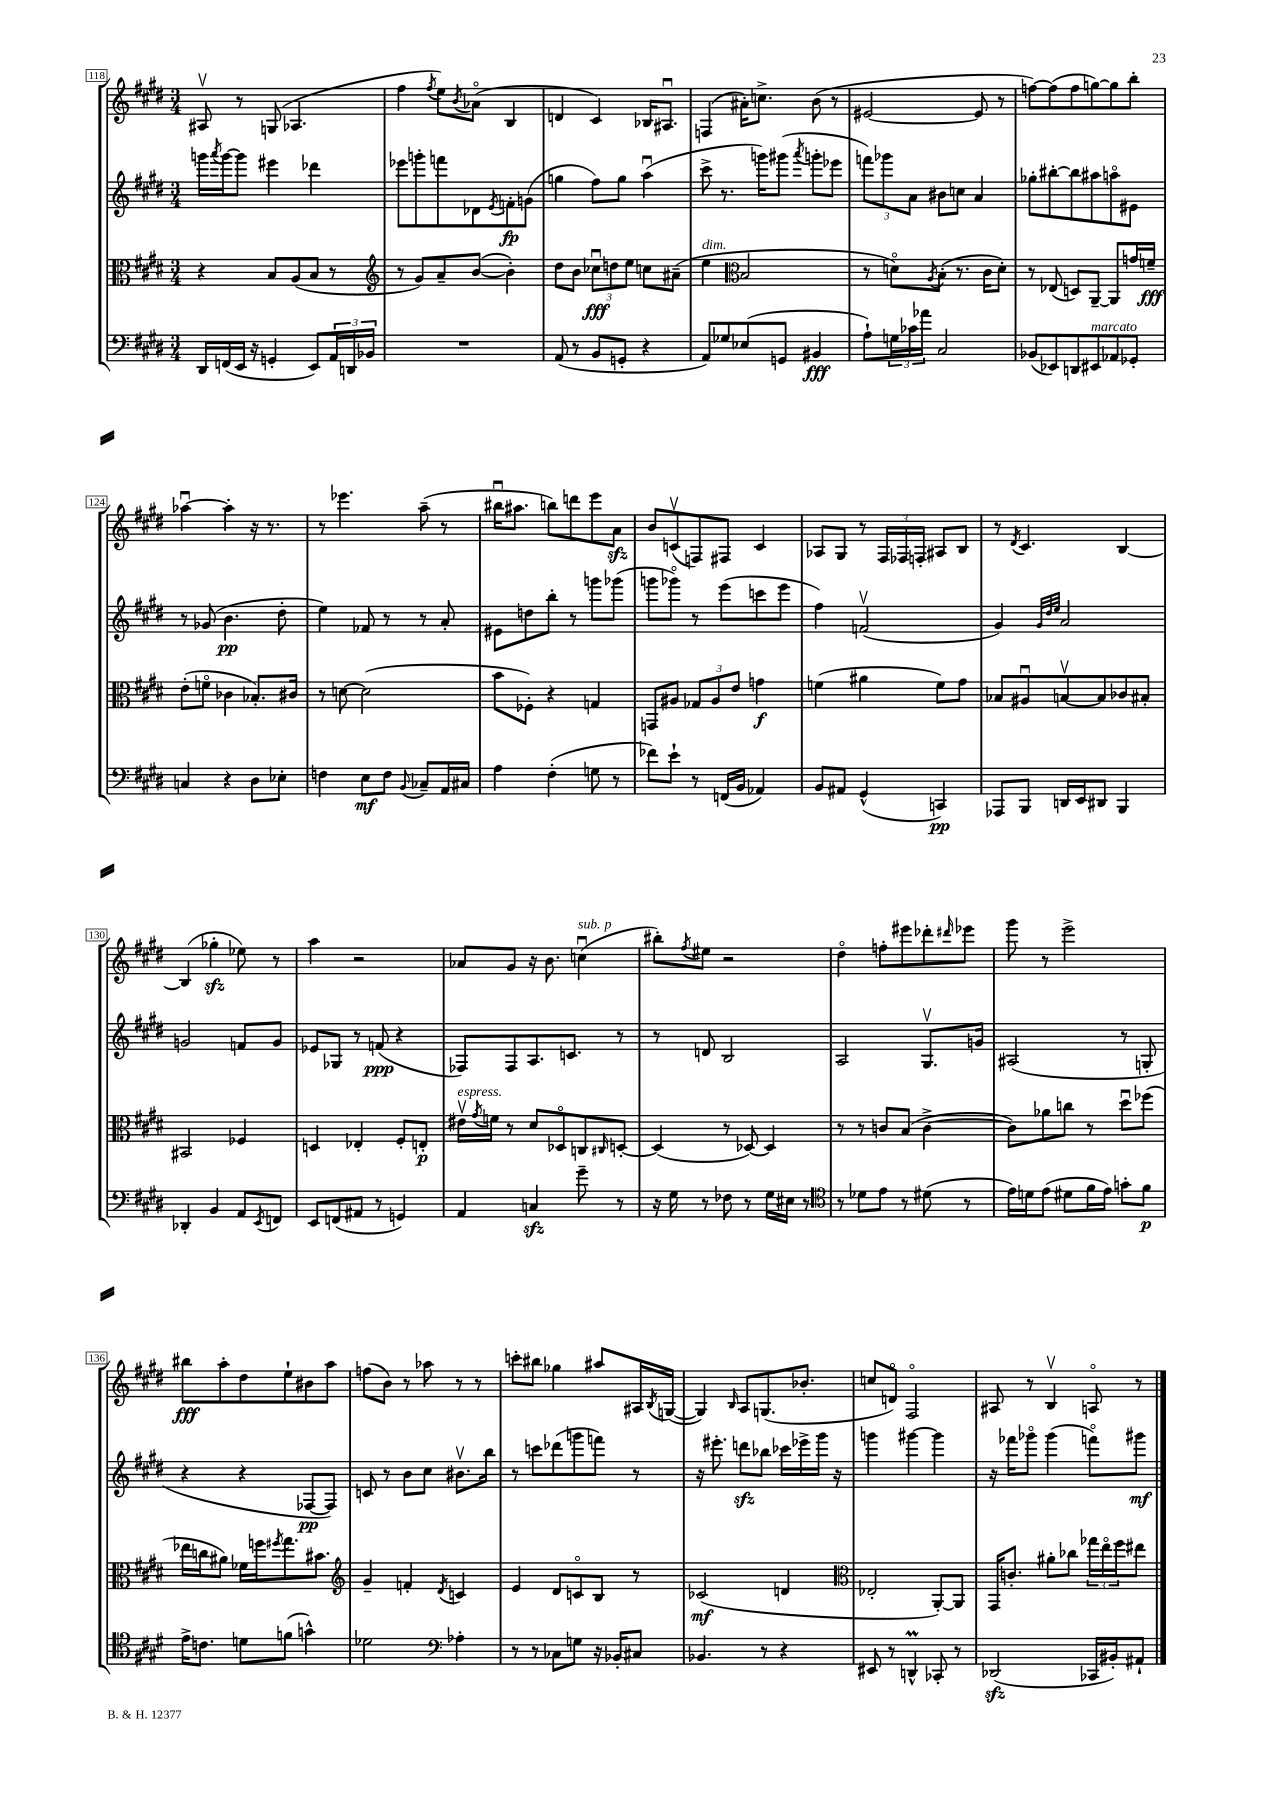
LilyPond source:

<<
\new StaffGroup <<
\new Staff = "s0" {
    \clef treble \key e \major \numericTimeSignature \time 3/4
    ais8\upbow r8 g8( aes4. |
    fis''4 \acciaccatura { fis''8 } e''8) \acciaccatura { b'8 } aes'8\flageolet( b4 |
    d'4 cis'4) bes16 ais8.\downbow |
    f4( ais'16-.) c''8.-> b'8( r8 |
    eis'2~ eis'8 r8 |
    f''8~) f''8( f''8 g''8~) g''8 b''8-. |
    aes''4~\downbow aes''4-. r16 r8. |
    r8 ees'''4. a''8--( r8 |
    bis''16\downbow ais''8. b''8) d'''8 e'''8 a'8\sfz |
    b'8 c'8\upbow( f8) fis8 c'4 |
    aes8 gis8 r8 \tuplet 3/2 { fis16 fes16 f16-. } ais8 b8 |
    r8 \acciaccatura { dis'8 } cis'4. b4~ |
    b4( ges''4-.\sfz ees''8) r8 |
    a''4 r2 |
    aes'8 gis'8 r16 b'8. c''4\downbow^\markup { \italic "sub. p" }( |
    bis''8-.) \acciaccatura { fis''8 } eis''8 r2 |
    dis''4\flageolet f''8-. eis'''8 des'''8-. \grace { dis'''16 } ees'''8 |
    gis'''8 r8 e'''2-> |
    bis''8\fff a''8-. dis''8 e''8-! bis'8 a''8 |
    f''8( b'8) r8 aes''8 r8 r8 |
    c'''8-. bis''8 ges''4 ais''8 ais16 \acciaccatura { b8 } g16~( |
    g4) \grace { b16 } a8 g8.( bes'8.-. |
    c''8 d'8\flageolet) fis2\flageolet |
    ais8 r8 b4\upbow a8\flageolet r8 \bar "|." |
}
\new Staff = "s1" {
    \clef treble \key e \major \numericTimeSignature \time 3/4
    g'''16 \acciaccatura { a'''8 } g'''16~ g'''8 eis'''4 des'''4 |
    ees'''8 g'''8-. f'''8 des'8 \acciaccatura { e'8 } f'8-.\fp g'8( |
    g''4 fis''8) g''8 a''4\downbow( |
    cis'''8-> r8. g'''16) gis'''8( \acciaccatura { a'''8 } g'''8-. ees'''8 |
    \tuplet 3/2 { f'''8) ges'''8 a'8 } bis'8 c''8 a'4 |
    ges''8-. bis''8~-. bis''8 ais''8 a''8\flageolet eis'8 |
    r8 ges'8( b'4.\pp dis''8-. |
    e''4) fes'8 r8 r8 a'8-. |
    eis'8 d''8 b''8-. r8 g'''8 ges'''8( |
    g'''8 ges'''8\flageolet) r8 e'''8( c'''8 e'''8 |
    fis''4) f'2\upbow( |
    gis'4) \grace { gis'32 dis''32 e''32 } a'2 |
    g'2 f'8 g'8 |
    ees'8 ges8 r8 f'8\ppp( r4 |
    fes8) fes8 a8. c'8. r8 |
    r8 d'8 b2 |
    a2 gis8.\upbow g'16 |
    ais2( r8 g8-. |
    r4 r4 fes8~\pp fes8) |
    c'8 r8 b'8 cis''8 bis'8.\upbow b''16 |
    r8 c'''8 des'''8( g'''8 f'''8) r8 |
    r16 eis'''8.-. d'''8\sfz bes''8 ces'''16 ees'''16-> gis'''16 r16 |
    g'''4 gis'''4~ gis'''4 |
    r16 fes'''16 ges'''8\flageolet ges'''4( f'''8\flageolet) gis'''8\mf \bar "|." |
}
\new Staff = "s2" {
    \clef alto \key e \major \numericTimeSignature \time 3/4
    r4 b8 a8( b8 r8 |
    \clef treble r8 gis'8) a'8-- b'8~( b'4-.) |
    dis''8 b'8 \tuplet 3/2 { ces''8\downbow\fff d''8 e''8 } c''8 ais'8--( |
    e''4^\markup { \italic "dim." } \clef alto b2 |
    r8 d'8\flageolet) \acciaccatura { a8 } b8-.( r8. cis'16 d'8-.) |
    r8 ees8( d8) a,8~-- a,8 g'16 f'16--\fff |
    e'8-.( f'8\flageolet ces'4 bes8.-.) cis'16 |
    r8 d'8~ d'2( |
    b'8 fes8-.) r4 g4 |
    g,8 ais8 \tuplet 3/2 { ges8 ais8 e'8 } g'4\f |
    f'4( ais'4 f'8) gis'8 |
    bes8 ais8\downbow b8~\upbow b8 ces'8 bis8-. |
    bis,2 fes4 |
    d4 ees4-. fis8-. e8-.\p |
    eis'16\upbow^\markup { \italic "espress." } \acciaccatura { gis'8 } f'16 r8 dis'8 des8\flageolet c8 \grace { cis16 } d8~-. |
    d4( r8 des8~) des4 |
    r8 r8 c'8 b8( c'4~-> |
    c'8) aes'8 c''8 r8 dis''8\downbow fes''8( |
    ees''16 c''16 ais'8) fes'16 f''16 \acciaccatura { fis''8 } gis''8. bis'8. |
    \clef treble gis'4-- f'4-. \acciaccatura { dis'8 } c'4 |
    e'4 dis'8 c'8\flageolet b8 r8 |
    ces'2\mf( d'4 |
    \clef alto ees2-. a,8~-.) a,8 |
    gis,16 c'8.-. ais'8-. ces''8 \tuplet 3/2 { ges''16 e''16\flageolet fis''16 } eis''8 \bar "|." |
}
\new Staff = "s3" {
    \clef bass \key e \major \numericTimeSignature \time 3/4
    dis,16 f,16( e,16 r16 g,4-. e,8) \tuplet 3/2 { a,16 d,16 bes,16 } |
    R2. |
    a,8( r8 b,8 g,8-. r4 |
    a,8) ges8 ees8( g,8 bis,4\fff |
    a8-!) \tuplet 3/2 { g16 ces'16 aes'16 } cis2 |
    bes,8( ees,8) d,8 eis,8^\markup { \italic "marcato" } aes,8 ges,8-. |
    c4 r4 dis8 ees8-. |
    f4 e8\mf f8 \appoggiatura { b,8 } ces8-- a,16 cis16 |
    a4 fis4-.( g8 r8 |
    fes'8) e'8-! r8 f,16( b,16 aes,4) |
    b,8 ais,8 gis,4-^( c,4\pp) |
    aes,,8 b,,8 d,16 e,16 dis,8 b,,4 |
    des,4-. b,4 a,8 \acciaccatura { e,8 } f,8 |
    e,8 f,8( ais,8 r8 g,4) |
    a,4 c4\sfz gis'8-- r8 |
    r16 gis16 r8 fes8 r8 gis16 eis16 r8 |
    \clef tenor r8 des'8 e'8 r8 dis'8( r8 |
    e'16) d'16 e'8( dis'8 fis'16 e'16) g'8-. fis'8\p |
    e'16-> c'8. d'8 f'8( g'4-^) |
    des'2 \clef bass aes4-. |
    r8 r8 ces8 g8 r16 bes,16-. cis8 |
    bes,4. r8 r4 |
    eis,8 r8 d,4-^\prall ces,8-. r8 |
    des,2\sfz( ces,16 bis,16-.) ais,8-! \bar "|." |
}
>>
>>
\layout { \context { \Score currentBarNumber = #118 \override BarNumber.stencil = #(make-stencil-boxer 0.1 0.3 ly:text-interface::print) } }
